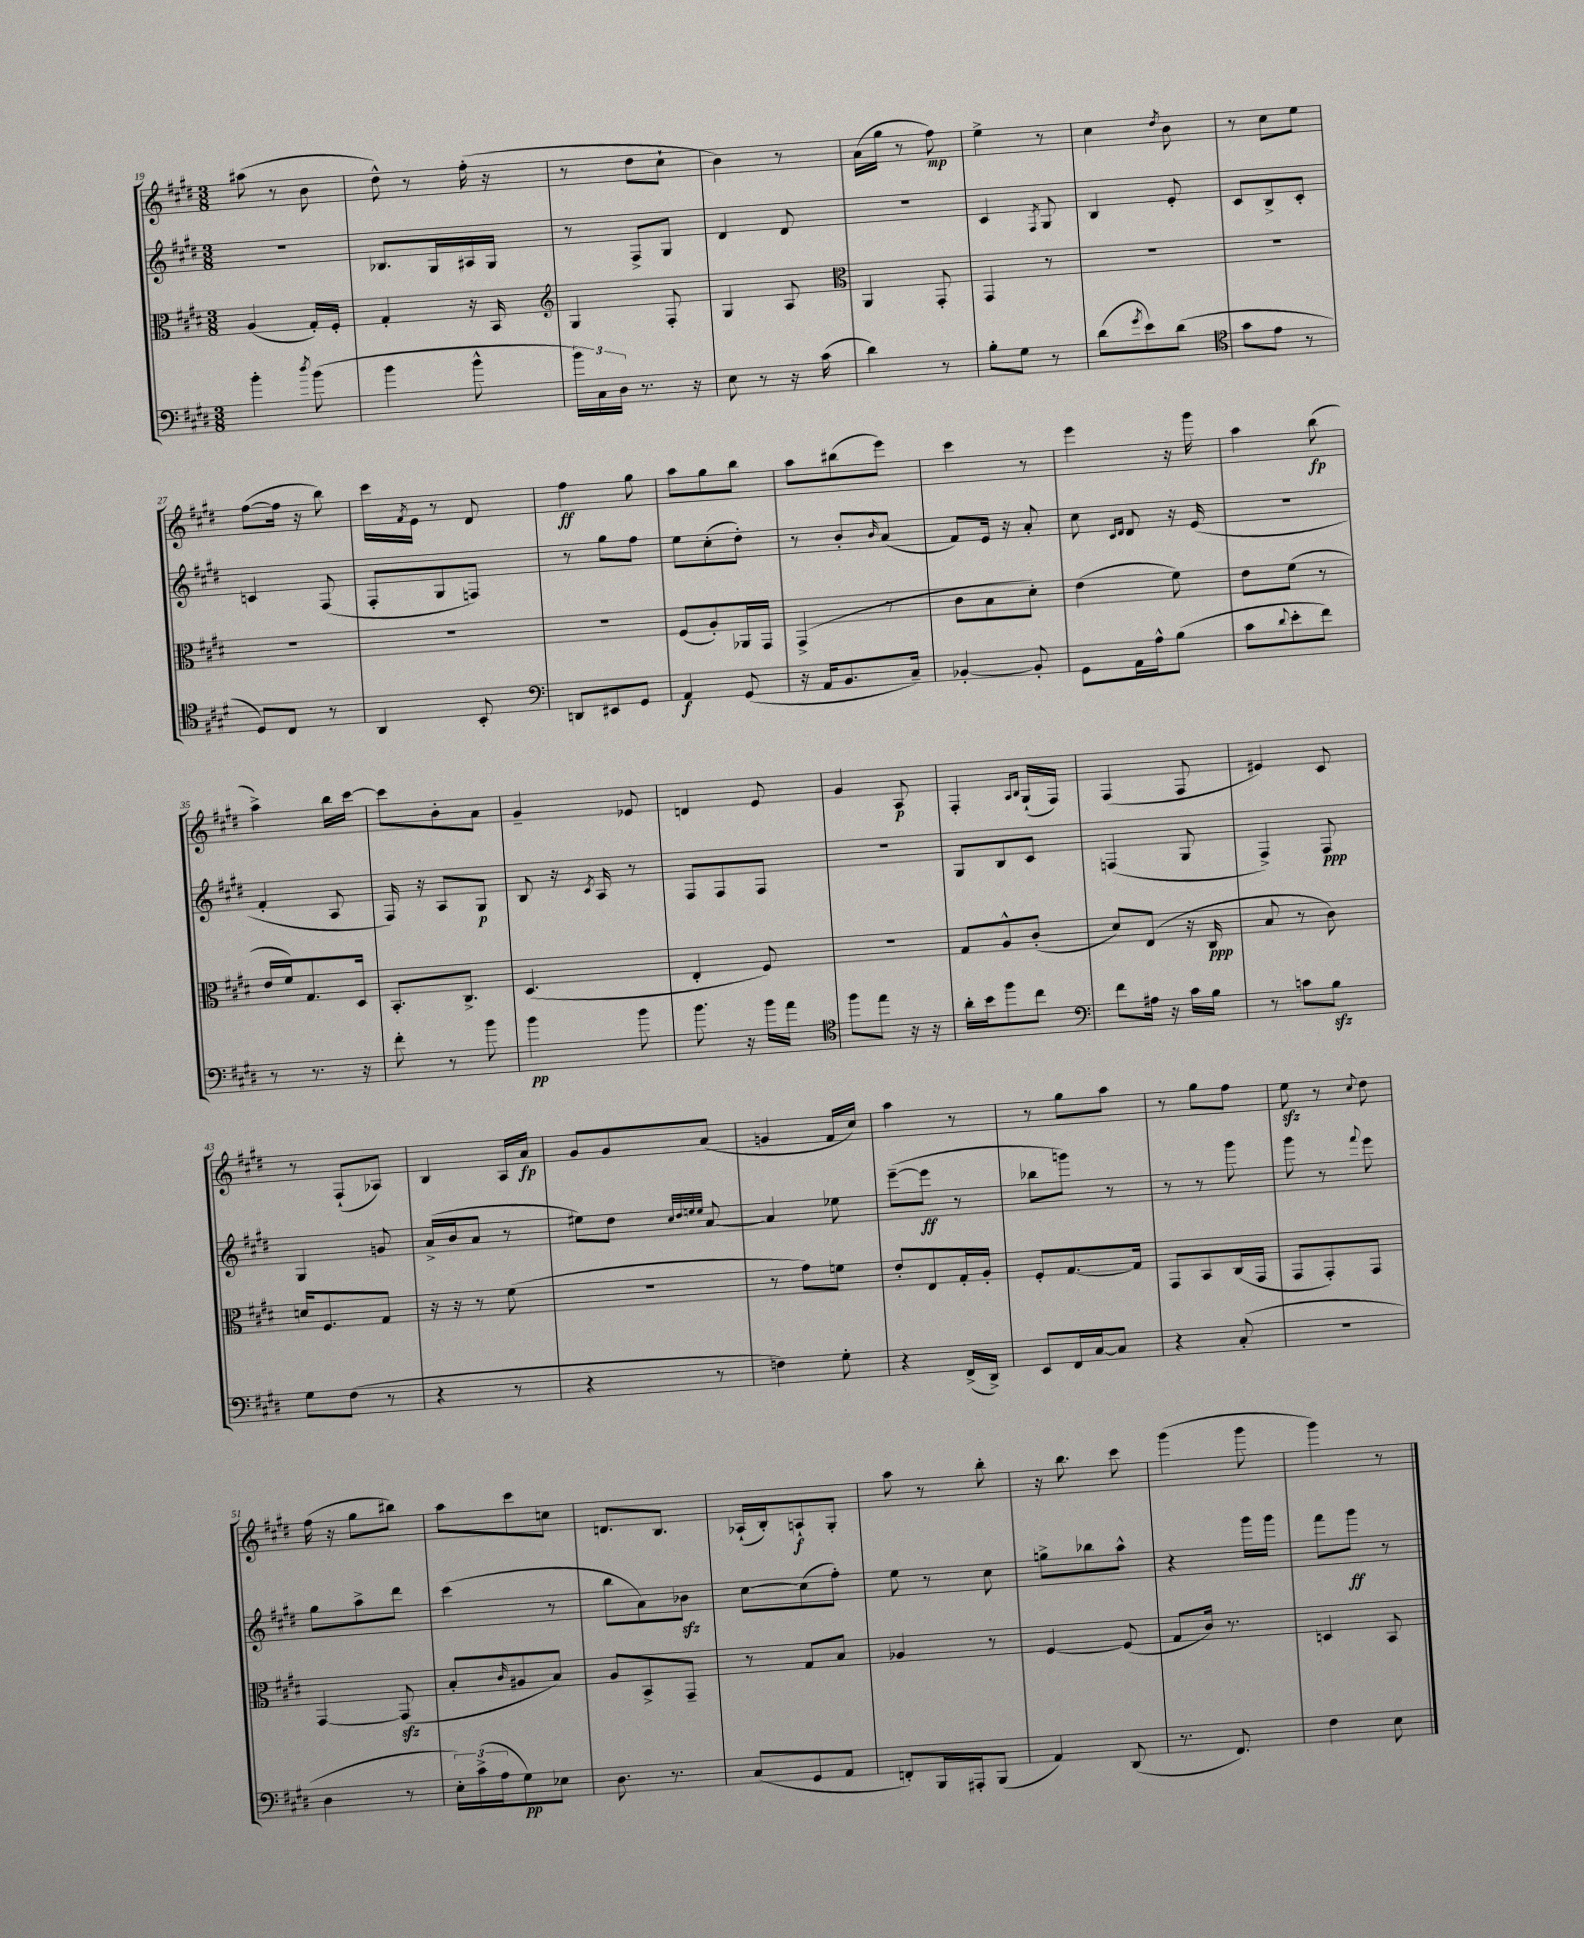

**kern	**kern	**kern	**kern
*staff4	*staff3	*staff2	*staff1
*clefF4	*clefC3	*clefG2	*clefG2
*k[f#c#g#d#]	*k[f#c#g#d#]	*k[f#c#g#d#]	*k[f#c#g#d#]
*M3/8	*M3/8	*M3/8	*M3/8
4b'\	(4A/	4.r	(8aa#\
.	.	.	8r
8qdd#/	.	.	.
(8b\	16G#'/LL)	.	8b\
.	16F#'/JJ	.	.
=	=	=	=
4b\	4G#'/	8.B-/L	8dd#^^\)
.	.	.	8r
.	.	16G#/L	.
8b^^\	16r	16A#/	(16ff#'\
.	16BB/	16G#/JJ	16r
=	=	=	=
*	*clefG2	*	*
24b\LL)	4G#/	8r	8r
24C#\	.	.	.
24D#\JJ	.	.	.
8.r	.	8F#^/L	8dd#\L
.	8F#'/	8G#/J	8cc#`\J
16r	.	.	.
=	=	=	=
8E\	4G#/	4d#/	4b\)
8r	.	.	.
16r	8A/	8d#/	8r
(16c#\	.	.	.
=	=	=	=
*	*clefC3	*	*
4d#\)	4AA/	4.r	(16a\LL
.	.	.	16gg#\JJ
.	.	.	8r
8r	8GG#'/	.	8ff#\)
=	=	=	=
8B'\L	4GG#/	4c#/	4ee^\
8G#\J	.	.	.
.	.	8qF#/	.
8r	8r	8G#/	8r
=	=	=	=
(8d#\L	4.r	4B/	4cc#\
8qg#/	.	.	.
8e\)	.	.	.
.	.	.	8qdd#/
(8d#\J	.	8e'/	8b\
=	=	=	=
*clefC4	*	*	*
8g#\L	4.r	8c#/L	8r
8e\J	.	8B^/	8cc#\L
8r	.	8c#'/J	8ee\J
=	=	=	=
8D#/L)	4.r	4c/	([8ff#\L
8C#/J	.	.	16ff#\]Jk
.	.	.	16r
8r	.	(8F#/	8bb\)
=	=	=	=
4AA/	4.r	8F#'/L	16ccc#\LL
.	.	.	8qf#/
.	.	.	16e\JJ
.	.	8G#/	8r
8BB'/	.	8F/J)	8d#/
=	=	=	=
*clefF4	*	*	*
8DD/L	4.r	8r	4ff#\
8EE#/	.	8gg#\L	.
8GG#/J	.	8ff#\J	8gg#\
=	=	=	=
4AA/	(8F#/L	8ee\L	8aa\L
.	8A'/)	(8cc#'\	8gg#\
(8GG#/	16AA-/L	8dd#'\J)	8bb\J
.	16GG#/JJ	.	.
=	=	=	=
16r	(4GG#^/	8r	8aa\L
16AA/LK	.	.	.
8.BB/	.	8b'/L	(8bb#\
.	.	16qqb/	.
.	8r	(8a/J	8eee\J)
16C#~/Jk)	.	.	.
=	=	=	=
[4BB-'/	8c#\L	8f#/L)	4ccc#\
.	8B\	16e/Jk	.
.	.	16r	.
8BB-'/]	8d#'\J)	8a'/	8r
=	=	=	=
8GG#\L	(4e\	8cc#\	4eee\
.	.	16qqc#/LL	.
.	.	16qqd#/JJ	.
16AA\L	.	8d#/	.
16A^^\J	.	.	.
(8B\J	8f#\)	16r	16r
.	.	(16e/	16ggg#\
=	=	=	=
8c#\L	8e\L	4.r	4aa\
8qqd#/	.	.	.
8e'\	(8f#\J	.	.
8f#\J)	8r	.	(8bb\
=	=	=	=
8r	16e/LL	4f#'/	4aa^\)
.	16f#/J)	.	.
8.r	8.G#/	.	.
.	.	8A/	16bb\LL
16r	16D#/Jk	.	[16ccc#\JJ
=	=	=	=
8f#'\	8.BB'/L	16F#/)	8ccc#\]L
.	.	16r	.
8r	.	8A/L	8b'\
.	8.C#^/J	.	.
8b\	.	8G#/J	8a\J
=	=	=	=
4b\	(4.D#/	8B/	4g#~/
.	.	16r	.
.	.	8qc#/	.
.	.	16A/	.
8b\	.	8r	8e-/
=	=	=	=
8.b\	4E'/	8F#/L	4d/
.	.	8F#/	.
16r	.	.	.
16b\LL	8F#/)	8F#/J	8e/
16a\JJ	.	.	.
=	=	=	=
*clefC4	*	*	*
8ff#\L	4.r	4.r	4g#/
8ee\J	.	.	.
16r	.	.	8A/
16r	.	.	.
=	=	=	=
16a'\LL	8G#/L	8G#/L	4F#'/
16b\J	.	.	.
8ff#\	8A^^/	8B/	.
.	.	.	16qqA/LL
.	.	.	16qqB/JJ
8cc#\J	(8c#'/J	8c#/J	(16G#`/LL
.	.	.	16F#/JJ)
=	=	=	=
*clefF4	*	*	*
8f#\L	8d#/L)	(4F/	(4F#/
16A#\Jk	(8E/J	.	.
16r	.	.	.
16c#\LL	16r	8G#/	8F#/
16B\JJ	16C#/	.	.
=	=	=	=
8r	8B/	4F#^/)	4e#/)
8c\L	8r	.	.
8B\J	8c#\)	8F#/	8c#/
=	=	=	=
8G#\L	16d/LK	4G#/	8r
.	8.F#/	.	.
(8F#\J	.	.	(8F#`/L
8r	8G#/J	8g/	8A-/J)
=	=	=	=
4r	16r	(16a^/LL	4B/
.	16r	16b/J	.
.	8r	8a/J	.
8r	(8f#\	8r	16A/LL
.	.	.	16a/JJ
=	=	=	=
4r	4.r	8ee#\L)	8g#/L
.	.	8dd#\J	8g#/
.	.	32qqcc#/LLL	.
.	.	32qqdd#/	.
.	.	32qqee/	.
.	.	32qqee/JJJ	.
8r	.	[8a/	(8a/J
=	=	=	=
4F\)	8r	4a/]	4g/
.	8g#\L)	.	.
8G#'\	8f\J	8ee-\	16f#/LL
.	.	.	16cc#/JJ)
=	=	=	=
4r	8e'/L	([8eee~\L	4aa\
.	8E/	8eee\]J	.
(16FF#^/LL	16G#'/L	8r	8r
16DD#^/JJ)	16A'/JJ	.	.
=	=	=	=
8EE/L	8F#'/L	8bb-\L	8r
16FF#/L	[8.G#/	8ggg\J)	8gg#\L
[16C#/J	.	.	.
8C#/]J	.	8r	8aa\J
.	16G#/]Jk	.	.
=	=	=	=
4r	8GG#/L	8r	8r
.	8BB/	8r	8gg#\L
(8C#'/	(16C#/L	8ggg#\	8ff#\J
.	16GG#/JJ	.	.
=	=	=	=
4.r	8GG#/L	8ggg#\	8ee\
.	8GG#'/)	8r	8r
.	.	8qqfff#/	8qqcc#/
.	8GG#/J	8eee\	8dd#\
=	=	=	=
4D#\	[4GG#/	8gg#\L	(16ff#\
.	.	.	16r
.	.	8aa^\	8gg#\L
8r	(8GG#/]	8ddd#\J	8bb#\J)
=	=	=	=
24E'\LL)	8B'/L	(4ccc#\	8aa\L
(24c#^\	.	.	.
24A\J	.	.	.
.	16qqc#/	.	.
8G#\)	8A#/	.	8ccc#\
8E-\J	8B/J)	8r	8cc\J
=	=	=	=
8.D#\	8A/L	8bb\L	8.d/L
.	8BB^/	8a\)	.
8.r	.	.	8.B/J
.	8GG#~/J	8b-\J	.
=	=	=	=
(8C#/L	8r	[8cc#\L	(16A-`/LL
.	.	.	16B'/J)
8GG#/	8G#/L	(8cc#\]	8A`/
8AA/J	8B/J	8ff#'\J)	8G#'/J
=	=	=	=
8FF'/L)	4A-/	8ee\	8aa\
16BBB/L	.	8r	8r
16AAA#'/J	.	.	.
(8BBB/J	8r	8cc#\	8bb'\
=	=	=	=
4AA/)	[4F#/	8gg^\L	16r
.	.	.	8.bb\
.	.	8bb-\	.
(8DD#/	(8F#/]	8aa^^\J	8ccc#\
=	=	=	=
8.r	8G#/L	4r	(4ggg#\
.	16c#/Jk)	.	.
8.FF#/)	8.r	.	.
.	.	16ggg#\LL	8ggg#\
.	.	16ggg#\JJ	.
=	=	=	=
4F#\	4D/	8fff#\L	4ggg#\)
.	.	8ggg#\J	.
8E\	8BB/	8r	8r
==	==	==	==
*-	*-	*-	*-
